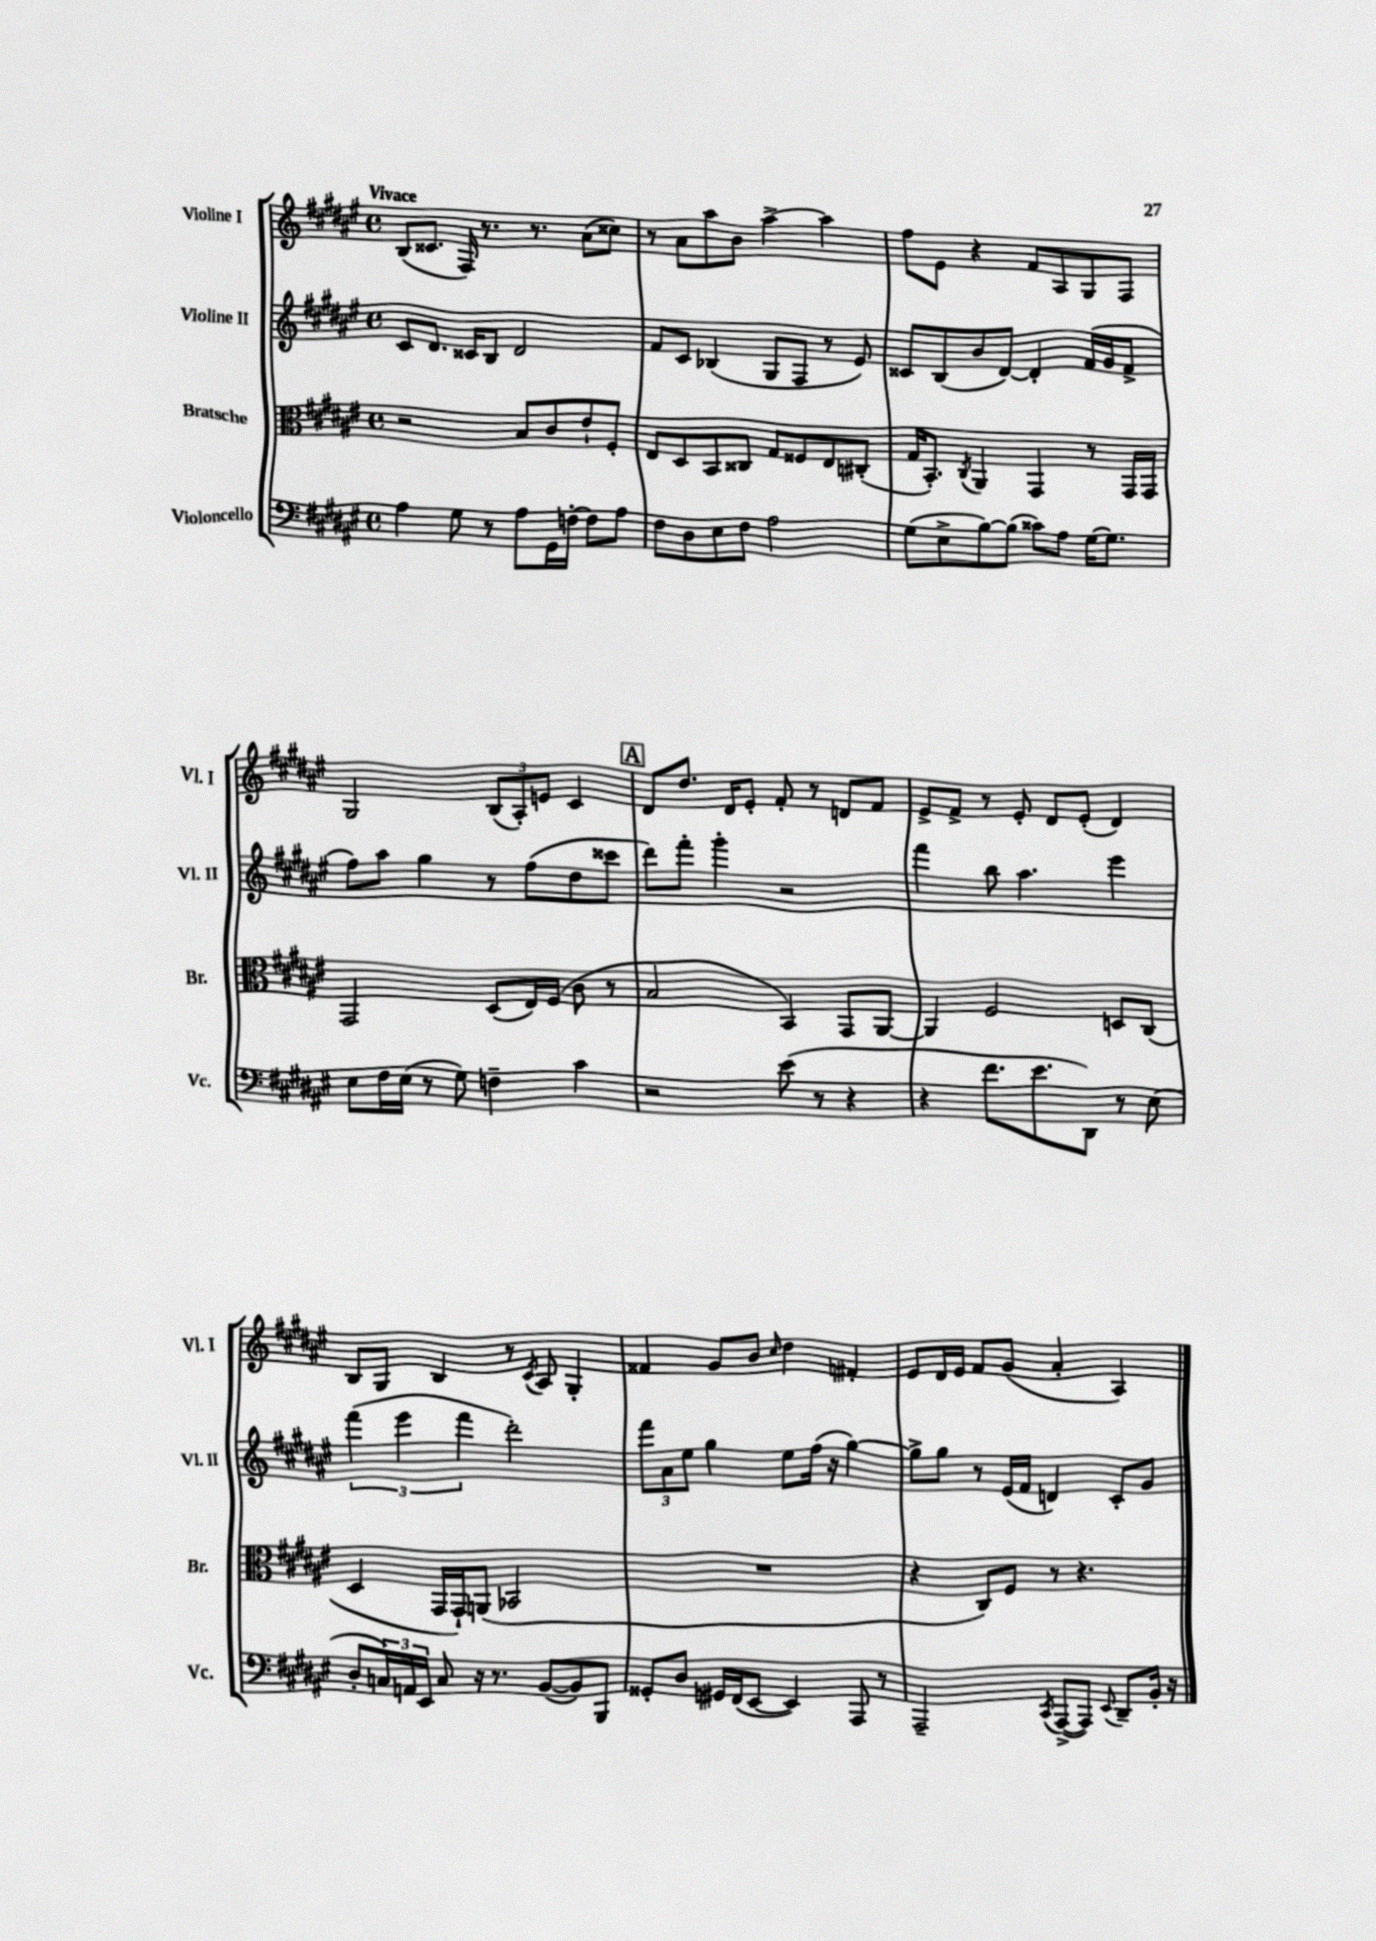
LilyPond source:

<<
\new StaffGroup <<
\new Staff = "s0" \with { instrumentName = "Violine I" shortInstrumentName = "Vl. I" } {
    \clef treble \key fis \major \defaultTimeSignature \time 4/4 \tempo "Vivace"
    b8( cisis'8. fis16) r8. r8. ais'8( cisis''8) |
    r8 ais'8 ais''8 b'8 ais''4~-> ais''4 |
    fis''8 eis'8 r4 fis'8 ais8 gis8 fis8 |
    gis2 \tuplet 3/2 { b8( ais8-.) e'8 } cis'4 |
    \mark \markup { \box "A" } dis'8 dis''8. dis'16 eis'8-. fis'8-. r8 d'8 fis'8 |
    eis'8-> fis'8-> r8 eis'8-. dis'8 eis'8-.( dis'4) |
    b8 gis8 b4 r8 \acciaccatura { cis'8 } ais8 gis4-. |
    fisis'4 gis'8 b'8 \grace { cis''16 } dis''4 fis'4-. |
    eis'8 dis'16 eis'16 fis'8 gis'8( ais'4-. ais4) \bar "|." |
}
\new Staff = "s1" \with { instrumentName = "Violine II" shortInstrumentName = "Vl. II" } {
    \clef treble \key fis \major \defaultTimeSignature \time 4/4
    cis'8 dis'8. cisis'16 b8 dis'2 |
    fis'8 cis'8 bes4( gis8 fis8 r8 eis'8) |
    cisis'8 b8( b'8 dis'8~) dis'4-. fis'16( gis'16 fis'8-> |
    fis''8) ais''8 gis''4 r8 fis''8( dis''8 cisis'''8 |
    \mark \markup { \box "A" } dis'''8) fis'''8-. gis'''4-. r2 |
    fis'''4 b''8 ais''4. eis'''4 |
    \tuplet 3/2 { fis'''4( eis'''4 fis'''4 } dis'''2-.) |
    \tuplet 3/2 { fis'''8 ais'8 eis''8 } gis''4 eis''8 fis''16( r16 gis''4~) |
    gis''8-> gis''8 r8 eis'16( fis'16 d'4) cis'8-. gis'8 \bar "|." |
}
\new Staff = "s2" \with { instrumentName = "Bratsche" shortInstrumentName = "Br." } {
    \clef alto \key fis \major \defaultTimeSignature \time 4/4
    r2 b8 cis'8 eis'8-! fis8-. |
    eis8 dis8 b,8 cisis8 gis8 fisis8 eis8 cis8-.( |
    gis16 b,8.-.) \acciaccatura { cis8 } ais,4 gis,4 r8 gis,16 gis,16 |
    gis,2 dis8( eis16) fis16( cis'8 r8 |
    \mark \markup { \box "A" } b2 b,4) gis,8 ais,8~ |
    ais,4 fis2 d8 cis8( |
    dis4 gis,16 gis,16-!) a,8( bes,2 |
    R1 |
    r4 cis8) fis8 r8 r4. \bar "|." |
}
\new Staff = "s3" \with { instrumentName = "Violoncello" shortInstrumentName = "Vc." } {
    \clef bass \key fis \major \defaultTimeSignature \time 4/4
    ais4 gis8 r8 ais8 gis,16 f16~-. f8 ais8 |
    fis8 dis8 eis8 fis8 ais2 |
    gis8( eis8-> b8~) b8( cisis'8) ais8 gis16~ gis8. |
    eis8 fis16 eis16( r8 gis8) f4-- cis'4 |
    \mark \markup { \box "A" } r2 eis'8( r8 r4 |
    r4 fis'8. eis'8. dis,8) r8 eis8( |
    dis8-. \tuplet 3/2 { c16) a,16 eis,16 } c8 r16 r8. b,8~( b,8) b,,8 |
    gisis,8-. dis8 gis,16 fis,16( eis,8~ eis,4) ais,,8 r8 |
    ais,,2-- \acciaccatura { cis,8 } ais,,8~->( ais,,8) \appoggiatura { eis,8 } dis,8-- b,16-. r16 \bar "|." |
}
>>
>>
\layout { \context { \Score \remove "Bar_number_engraver" } }
